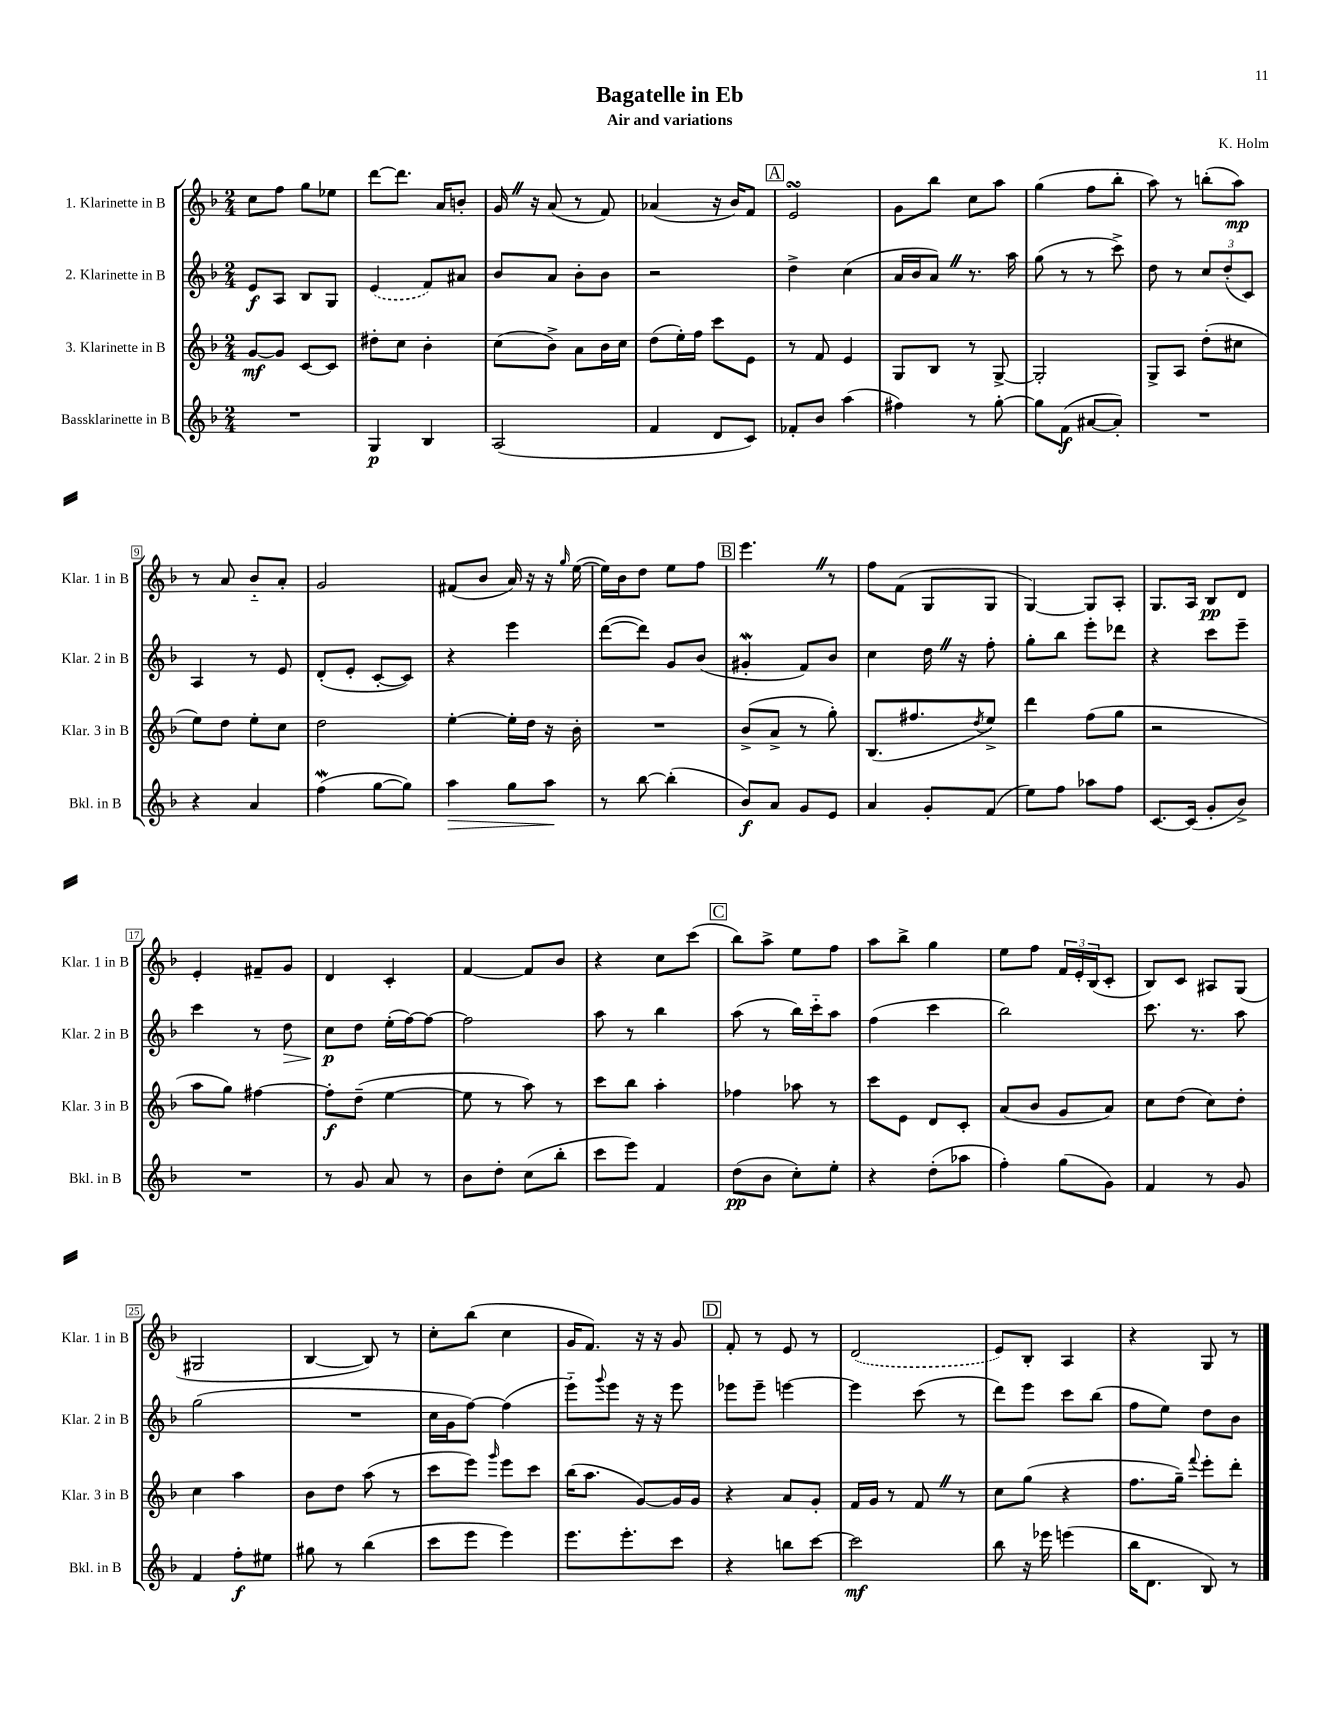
\header { title = "Bagatelle in Eb" composer = "K. Holm" subtitle = "Air and variations" }
<<
\new StaffGroup <<
\new Staff = "s0" \with { instrumentName = "1. Klarinette in B" shortInstrumentName = "Klar. 1 in B" } {
    \clef treble \key f \major \numericTimeSignature \time 2/4
    c''8 f''8 g''8 ees''8 |
    d'''8~ d'''8. a'16 b'8-. |
    g'16 \once \override BreathingSign.text = \markup { \musicglyph "scripts.caesura.straight" } \breathe r16 a'8( r8 f'8) |
    aes'4( r16 bes'16) f'8 |
    \mark \markup { \box "A" } e'2\turn |
    g'8 bes''8 c''8 a''8 |
    g''4( f''8 bes''8-. |
    a''8) r8 b''8-.( a''8\mp) |
    r8 a'8 bes'8-_ a'8-. |
    g'2 |
    fis'8( bes'8 a'16) r16 r16 \grace { g''16 } e''16~( |
    e''16) bes'16 d''8 e''8 f''8 |
    \mark \markup { \box "B" } e'''4. \once \override BreathingSign.text = \markup { \musicglyph "scripts.caesura.straight" } \breathe r8 |
    f''8 f'8( g8 g8 |
    g4~) g8 a8-. |
    g8. a16 bes8\pp d'8 |
    e'4-. fis'8-- g'8 |
    d'4 c'4-. |
    f'4~ f'8 bes'8 |
    r4 c''8 c'''8( |
    \mark \markup { \box "C" } bes''8) a''8-> e''8 f''8 |
    a''8 bes''8-> g''4 |
    e''8 f''8 \tuplet 3/2 { f'16 e'16-. bes16( } c'8-. |
    bes8) c'8 ais8 g8( |
    gis2 |
    bes4~ bes8) r8 |
    c''8-. bes''8( c''4 |
    g'16 f'8.) r16 r16 g'8 |
    \mark \markup { \box "D" } f'8-. r8 e'8 r8 |
    \once \slurDashed d'2( |
    e'8) bes8-. a4 |
    r4 g8 r8 \bar "|." |
}
\new Staff = "s1" \with { instrumentName = "2. Klarinette in B" shortInstrumentName = "Klar. 2 in B" } {
    \clef treble \key f \major \numericTimeSignature \time 2/4
    e'8\f a8 bes8 g8 |
    \once \slurDashed e'4( f'8) ais'8 |
    bes'8 a'8 bes'8-. bes'8 |
    r2 |
    \mark \markup { \box "A" } d''4-> c''4( |
    a'16 bes'16 a'8) \once \override BreathingSign.text = \markup { \musicglyph "scripts.caesura.straight" } \breathe r8. a''16 |
    g''8( r8 r8 c'''8->) |
    d''8 r8 \tuplet 3/2 { c''8 d''8-.( c'8) } |
    a4 r8 e'8 |
    d'8-.( e'8-. c'8~-. c'8) |
    r4 e'''4 |
    d'''8~( d'''8) g'8 bes'8( |
    \mark \markup { \box "B" } gis'4-.\mordent f'8) bes'8 |
    c''4 d''16 \once \override BreathingSign.text = \markup { \musicglyph "scripts.caesura.straight" } \breathe r16 f''8-. |
    g''8-. bes''8 e'''8-. des'''8 |
    r4 c'''8 e'''8-- |
    c'''4 r8 d''8\> |
    c''8\p\! d''8 e''16-.( f''16~) f''8~ |
    f''2 |
    a''8 r8 bes''4 |
    \mark \markup { \box "C" } a''8( r8 bes''16) c'''16-_ a''8 |
    f''4( c'''4 |
    bes''2) |
    c'''8. r8. a''8 |
    g''2( |
    R2 |
    c''16 g'16 f''8~) f''4( |
    e'''8-_) \appoggiatura { g'''8 } e'''8 r16 r16 e'''8 |
    \mark \markup { \box "D" } ees'''8 ees'''8-- e'''4~ |
    e'''4 c'''8( r8 |
    d'''8) e'''8 c'''8 bes''8( |
    f''8 e''8) d''8 bes'8 \bar "|." |
}
\new Staff = "s2" \with { instrumentName = "3. Klarinette in B" shortInstrumentName = "Klar. 3 in B" } {
    \clef treble \key f \major \numericTimeSignature \time 2/4
    g'8~\mf g'8 c'8~ c'8 |
    dis''8-. c''8 bes'4-. |
    c''8( bes'8->) a'8 bes'16 c''16 |
    d''8( e''16-.) f''16 c'''8 e'8 |
    \mark \markup { \box "A" } r8 f'8 e'4 |
    g8 bes8 r8 g8~-> |
    g2-. |
    g8-> a8 d''8-.( cis''8 |
    e''8) d''8 e''8-. c''8 |
    d''2 |
    e''4~-. e''16-. d''16 r16 bes'16-. |
    R2 |
    \mark \markup { \box "B" } bes'8->( a'8-> r8 g''8-.) |
    bes8.( fis''8. \acciaccatura { d''8 } e''8->) |
    d'''4 f''8( g''8 |
    r2 |
    a''8 g''8) fis''4~ |
    fis''8-.\f d''8--( e''4~ |
    e''8 r8 a''8) r8 |
    c'''8 bes''8 a''4-. |
    \mark \markup { \box "C" } fes''4 aes''8 r8 |
    c'''8 e'8 d'8 c'8-. |
    a'8( bes'8 g'8 a'8) |
    c''8 d''8( c''8) d''8-. |
    c''4 a''4 |
    bes'8 d''8 a''8( r8 |
    c'''8 e'''8) \grace { g'''16 } e'''8 c'''8 |
    bes''16( a''8. g'8~) g'16 g'16 |
    \mark \markup { \box "D" } r4 a'8 g'8-. |
    f'16 g'16 r8 f'8 \once \override BreathingSign.text = \markup { \musicglyph "scripts.caesura.straight" } \breathe r8 |
    c''8 g''8( r4 |
    f''8. g''16--) \appoggiatura { f'''8 } e'''8-. d'''8-. \bar "|." |
}
\new Staff = "s3" \with { instrumentName = "Bassklarinette in B" shortInstrumentName = "Bkl. in B" } {
    \clef treble \key f \major \numericTimeSignature \time 2/4
    R2 |
    g4\p bes4 |
    a2( |
    f'4 d'8 c'8) |
    \mark \markup { \box "A" } fes'8-. bes'8 a''4( |
    fis''4) r8 g''8~-. |
    g''8 f'8\f( ais'8~ ais'8-.) |
    R2 |
    r4 a'4 |
    f''4\mordent( g''8~ g''8) |
    a''4\> g''8 a''8\! |
    r8 bes''8~ bes''4-.( |
    \mark \markup { \box "B" } bes'8\f) a'8 g'8 e'8 |
    a'4 g'8-. f'8( |
    e''8) f''8 aes''8 f''8 |
    c'8.~ c'16( g'8-. bes'8->) |
    R2 |
    r8 g'8 a'8 r8 |
    bes'8 d''8-. c''8( bes''8-. |
    c'''8 e'''8) f'4 |
    \mark \markup { \box "C" } d''8\pp( bes'8 c''8-.) e''8-. |
    r4 d''8-.( aes''8 |
    f''4-.) g''8( g'8) |
    f'4 r8 g'8 |
    f'4 f''8-.\f eis''8 |
    gis''8 r8 bes''4( |
    c'''8 e'''8 e'''4) |
    e'''8. e'''8.-. c'''8 |
    \mark \markup { \box "D" } r4 b''8 c'''8~ |
    c'''2\mf |
    bes''8 r16 ees'''16 e'''4( |
    bes''16 d'8. bes8) r8 \bar "|." |
}
>>
>>
\layout { \context { \Score \override BarNumber.stencil = #(make-stencil-boxer 0.1 0.3 ly:text-interface::print) } }
